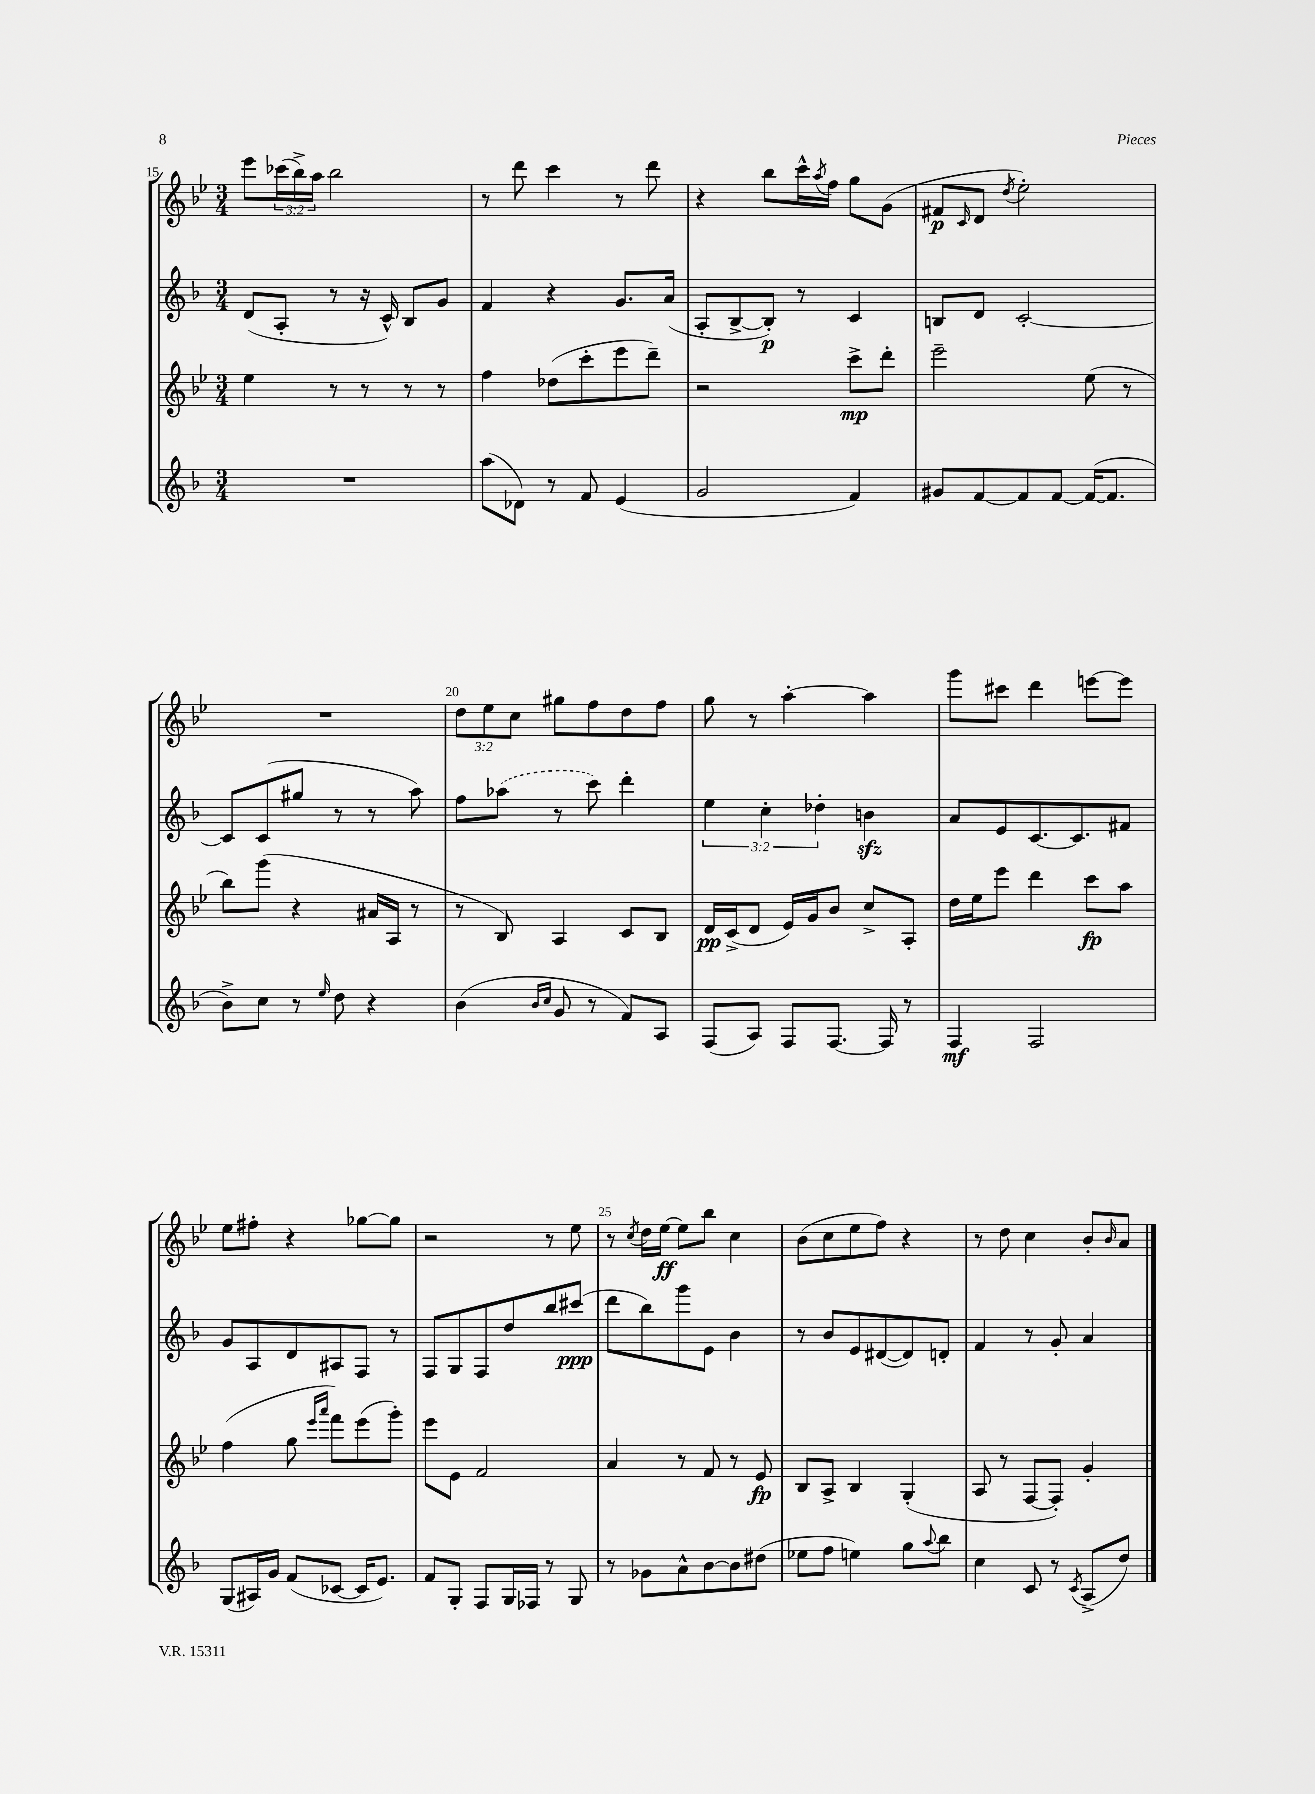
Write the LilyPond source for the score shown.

<<
\new StaffGroup <<
\new Staff = "s0" {
    \clef treble \key bes \major \numericTimeSignature \time 3/4 \override Staff.TupletNumber.text = #tuplet-number::calc-fraction-text
    ees'''8 \tuplet 3/2 { ces'''16( bes''16->) a''16 } bes''2 |
    r8 d'''8 c'''4 r8 d'''8 |
    r4 bes''8 c'''16-^ \acciaccatura { a''8 } f''16 g''8 g'8( |
    fis'8\p \grace { c'16 } d'8 \acciaccatura { d''8 } ees''2-.) |
    R2. |
    \tuplet 3/2 { d''8 ees''8 c''8 } gis''8 f''8 d''8 f''8 |
    g''8 r8 a''4~-. a''4 |
    g'''8 cis'''8 d'''4 e'''8~ e'''8 |
    ees''8 fis''8-. r4 ges''8~ ges''8 |
    r2 r8 ees''8 |
    r8 \acciaccatura { c''8 } d''16 ees''16~\ff ees''8 bes''8 c''4 |
    bes'8( c''8 ees''8 f''8) r4 |
    r8 d''8 c''4 bes'8-. \grace { bes'16 } a'8 \bar "|." |
}
\new Staff = "s1" {
    \clef treble \key f \major \numericTimeSignature \time 3/4 \override Staff.TupletNumber.text = #tuplet-number::calc-fraction-text
    d'8( a8-. r8 r16 c'16-^) bes8 g'8 |
    f'4 r4 g'8. a'16( |
    a8-. bes8~-> bes8-.\p) r8 c'4 |
    b8 d'8 c'2~-. |
    c'8 c'8( gis''8 r8 r8 a''8) |
    f''8 \once \slurDashed aes''8( r8 c'''8) d'''4-. |
    \tuplet 3/2 { e''4 c''4-. des''4-. } b'4\sfz |
    a'8 e'8 c'8.~ c'8. fis'8 |
    g'8 a8 d'8 ais8 f8 r8 |
    f8 g8 f8 d''8 bes''8 cis'''8\ppp( |
    d'''8 bes''8) g'''8 e'8 bes'4 |
    r8 bes'8 e'8 dis'8~( dis'8) d'8-. |
    f'4 r8 g'8-. a'4 \bar "|." |
}
\new Staff = "s2" {
    \clef treble \key bes \major \numericTimeSignature \time 3/4
    ees''4 r8 r8 r8 r8 |
    f''4 des''8( c'''8-. ees'''8 d'''8--) |
    r2 c'''8->\mp d'''8-. |
    ees'''2-- ees''8( r8 |
    bes''8) g'''8( r4 ais'16 a16 r8 |
    r8 bes8) a4 c'8 bes8 |
    d'16\pp c'16->( d'8 ees'16) g'16 bes'8 c''8-> a8-. |
    d''16 ees''16 ees'''8 d'''4 c'''8\fp a''8 |
    f''4( g''8 \grace { ees'''16 a'''16 } f'''8) ees'''8( g'''8-.) |
    ees'''8 ees'8 f'2 |
    a'4 r8 f'8 r8 ees'8\fp |
    bes8 a8-> bes4 g4-.( |
    a8 r8 f8~ f8-.) g'4-. \bar "|." |
}
\new Staff = "s3" {
    \clef treble \key f \major \numericTimeSignature \time 3/4
    R2. |
    a''8( des'8) r8 f'8 e'4( |
    g'2 f'4) |
    gis'8 f'8~ f'8 f'8~ f'16~( f'8. |
    bes'8->) c''8 r8 \grace { e''16 } d''8 r4 |
    bes'4( \grace { bes'16 c''16 } g'8 r8 f'8) a8 |
    f8( a8) f8 f8.~ f16 r8 |
    f4\mf f2 |
    g8( ais16) g'16 f'8( ces'8~ ces'16 e'8.) |
    f'8 g8-. f8 g16 fes16 r8 g8 |
    r8 ges'8 a'8-^ bes'8~ bes'8 dis''8( |
    ees''8 f''8 e''4) g''8 \appoggiatura { a''8 } bes''8 |
    c''4 c'8 r8 \acciaccatura { c'8 } a8->( d''8) \bar "|." |
}
>>
>>
\layout { \context { \Score currentBarNumber = #15 \override BarNumber.break-visibility = ##(#f #t #t) barNumberVisibility = #(every-nth-bar-number-visible 5) } }
